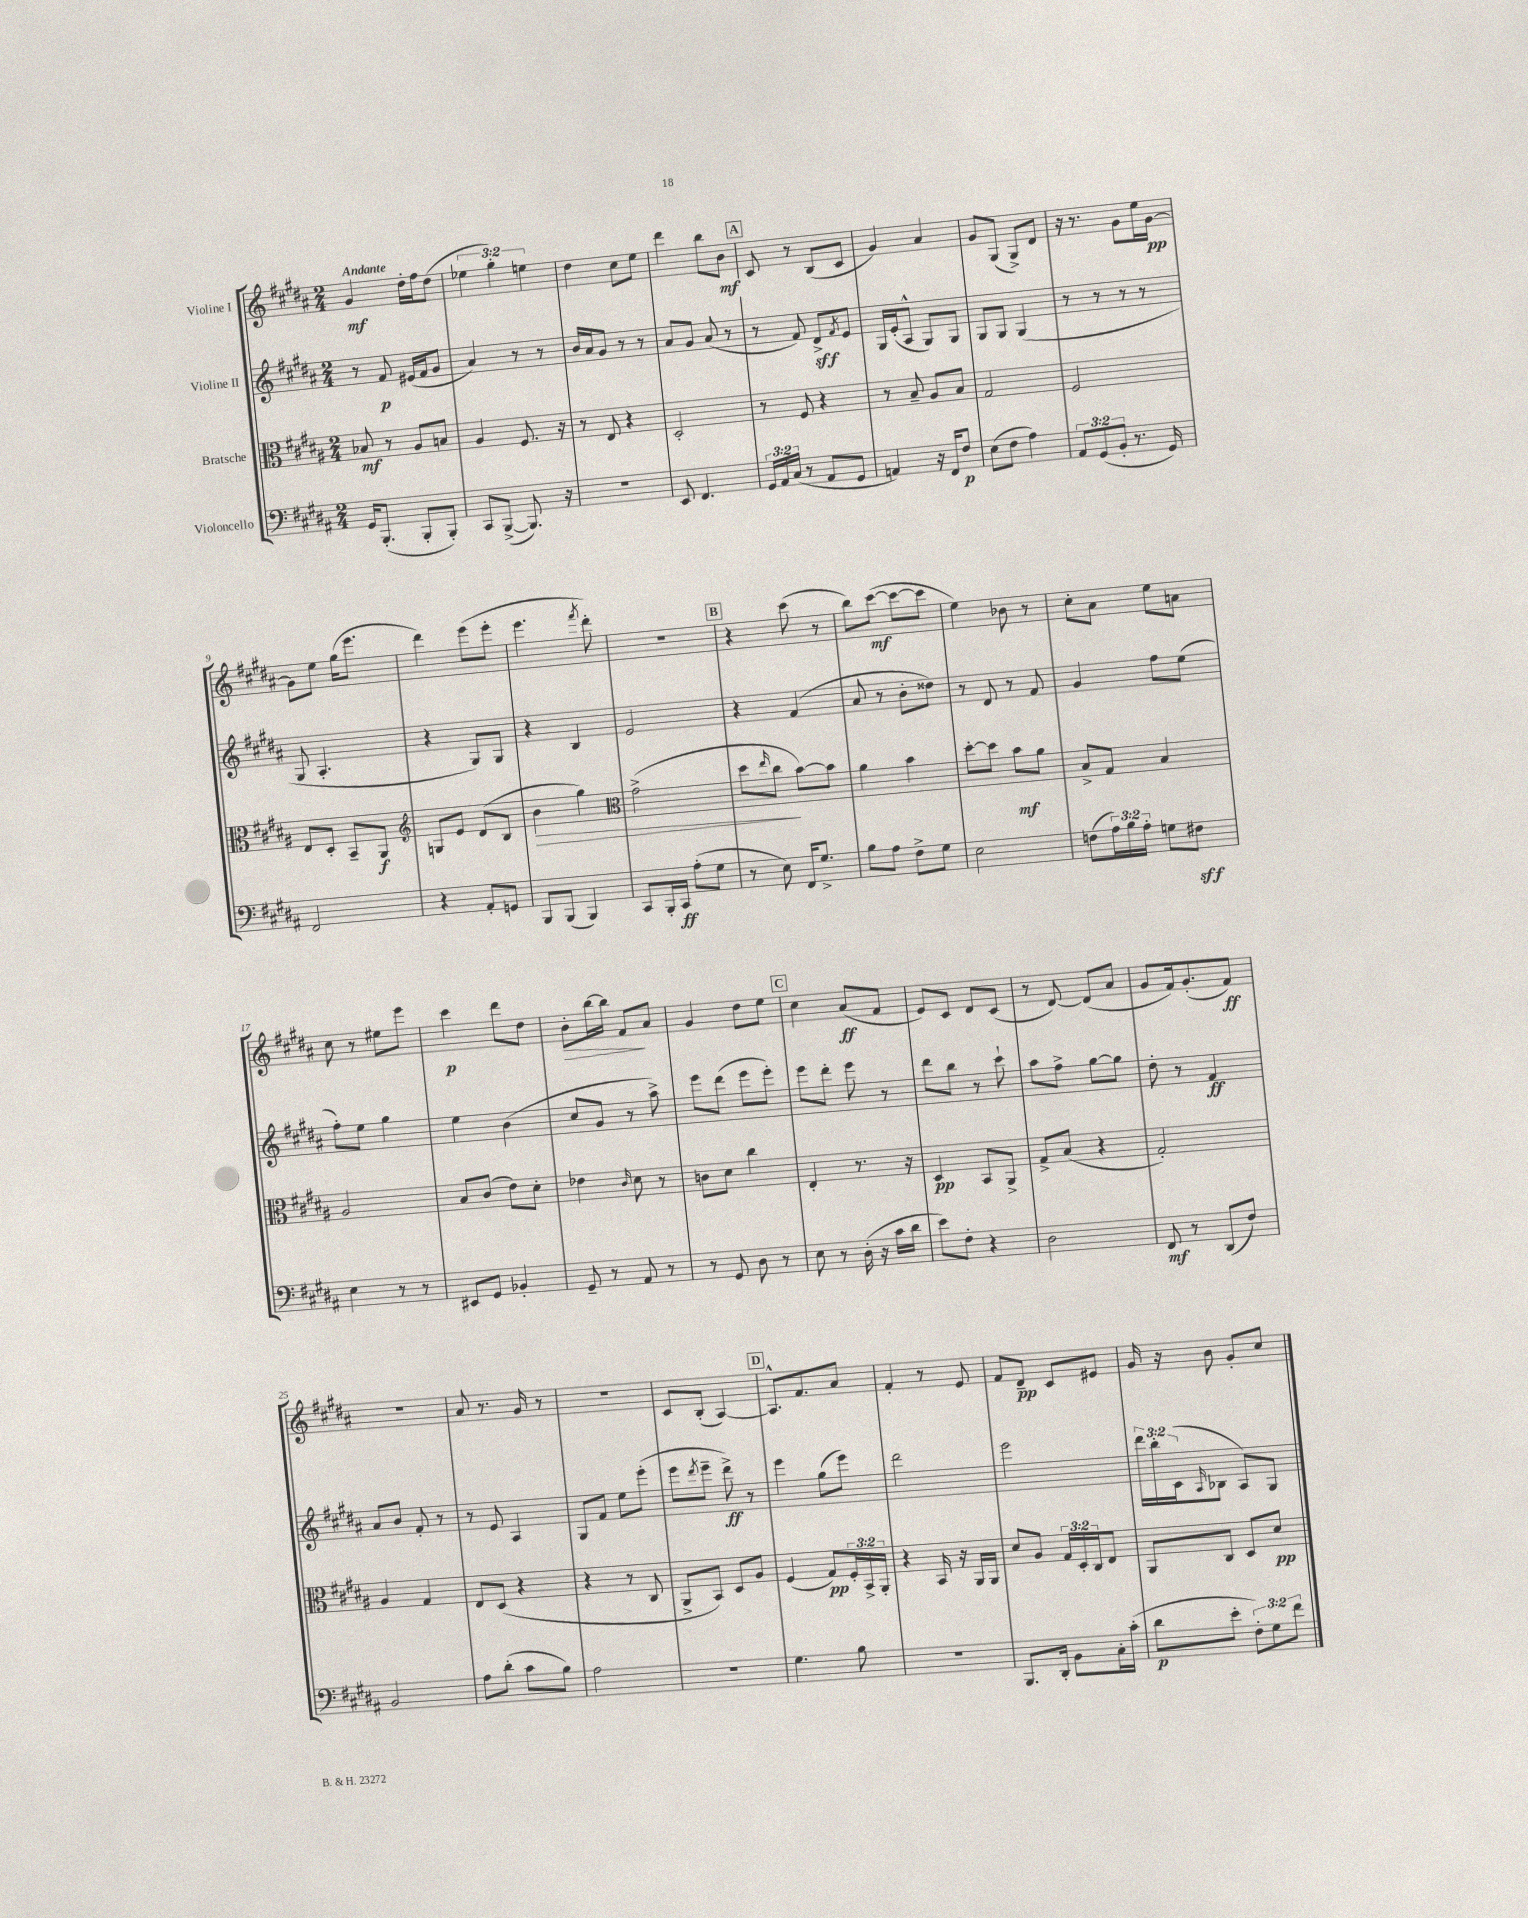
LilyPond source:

<<
\new StaffGroup <<
\new Staff = "s0" \with { instrumentName = "Violine I" } {
    \clef treble \key b \major \numericTimeSignature \time 2/4 \override Staff.TupletNumber.text = #tuplet-number::calc-fraction-text \tempo "Andante"
    gis'4\mf dis''16-. fis''16 dis''8( |
    \tuplet 3/2 { ees''4 gis''4-.) e''4 } |
    dis''4 cis''8 e''8 |
    dis'''4 b''8 b'8\mf |
    \mark \markup { \box "A" } cis'8 r8 b8( cis'8 |
    gis'4) ais'4 |
    gis'8 gis8( gis8->) dis'8 |
    r16 r8. gis'8 e''16 gis'16~\pp |
    gis'8 e''8 gis''16( e'''8. |
    dis'''4) e'''8( e'''8-. |
    e'''4. \acciaccatura { fis'''8 } dis'''8-.) |
    r2 |
    \mark \markup { \box "B" } r4 cis'''8( r8 |
    b''8) cis'''8~\mf( cis'''8~ cis'''8 |
    e''4) bes'8 r8 |
    cis''8-. ais'8 e''8 a'8 |
    cis''8 r8 eis''8 e'''8 |
    cis'''4\p dis'''8 dis''8 |
    b'8-.\> b''16~ b''16 fis'8\! ais'8 |
    gis'4 dis''8 e''8 |
    \mark \markup { \box "C" } cis''4 ais'8\ff( fis'8 |
    e'8) cis'8 dis'8 cis'8( |
    r8 dis'8~) dis'8( ais'8 |
    gis'8 fis'16) gis'8.-.( fis'8\ff) |
    r2 |
    ais'8 r8. gis'16 r8 |
    R2 |
    cis'8 b8-.( ais4~) |
    \mark \markup { \box "D" } ais8.-^ fis'8. ais'8 |
    fis'4-. r8 e'8 |
    fis'8 dis'8--\pp cis'8 eis'8 |
    gis'16 r16 b'8 gis'8-. cis''8 \bar "|." |
}
\new Staff = "s1" \with { instrumentName = "Violine II" } {
    \clef treble \key b \major \numericTimeSignature \time 2/4 \override Staff.TupletNumber.text = #tuplet-number::calc-fraction-text
    r8 fis'8\p eis'16( fis'16 gis'8 |
    ais'4) r8 r8 |
    b'16 ais'16 gis'8 r8 r8 |
    ais'8 gis'8 ais'8( r8 |
    \mark \markup { \box "A" } r8 fis'8) dis'8->\sff \acciaccatura { fis'8 } e'8 |
    gis16 e'16-.( ais8-^ gis8) gis8 |
    gis8 gis8 gis4( |
    r8 r8 r8 r8 |
    gis8 ais4.-. |
    r4 gis8) gis8 |
    r4 b4 |
    e'2 |
    \mark \markup { \box "B" } r4 fis'4( |
    ais'8 r8 b'8-. disis''8) |
    r8 dis'8 r8 fis'8 |
    gis'4 fis''8 e''8( |
    fis''8-.) e''8 gis''4 |
    e''4 b'4( |
    cis''8 gis'8 r8 ais''8->) |
    e'''8 dis'''8( e'''8 e'''8-.) |
    \mark \markup { \box "C" } e'''8 dis'''8-. e'''8 r8 |
    dis'''8 b''8 r8 cis'''8-! |
    ais''8 fis''8-> gis''8~ gis''8 |
    dis''8-. r8 fis'4\ff |
    ais'8 b'8 fis'8-. r8 |
    r8 e'8 ais4 |
    gis8 fis'8 e''8 e'''8-.( |
    e'''8 \acciaccatura { dis'''8 } e'''8-- dis'''8->\ff) r8 |
    \mark \markup { \box "D" } e'''4 gis''8( e'''8) |
    dis'''2 |
    e'''2 |
    \tuplet 3/2 { dis'''16 b''16-. cis'16( } \grace { ais16 } bes8 ais8) gis8 \bar "|." |
}
\new Staff = "s2" \with { instrumentName = "Bratsche" } {
    \clef alto \key b \major \numericTimeSignature \time 2/4 \override Staff.TupletNumber.text = #tuplet-number::calc-fraction-text
    bes8\mf r8 ais8 b8 |
    ais4 fis8. r16 |
    r8 e8 r4 |
    dis2-. |
    \mark \markup { \box "A" } r8 fis8 r4 |
    r8 b8-- ais8 b8 |
    gis2 |
    fis2 |
    e8 dis8-. b,8-- ais,8\f |
    \clef treble g8 e'8 dis'8( b8 |
    b'4\> gis''4) |
    \clef alto gis'2->( |
    \mark \markup { \box "B" } dis''8 \grace { e''16 } cis''8\! b'8~) b'8 |
    ais'4 b'4 |
    dis''8~-. dis''8 b'8\mf ais'8 |
    b8-> gis8 b4 |
    ais2 |
    b8 cis'8( e'8) dis'8-. |
    ees'4 \grace { cis'16 } dis'8 r8 |
    c'8 dis'8 cis''4 |
    \mark \markup { \box "C" } e4-. r8. r16 |
    dis4\pp b,8 ais,8-> |
    gis8-> b8( r4 |
    gis2-.) |
    ais4 gis4 |
    e8 dis8( r4 |
    r4 r8 cis8 |
    ais,8-> b,8) dis8 ais8 |
    \mark \markup { \box "D" } fis4( gis8\pp) \tuplet 3/2 { fis16-. b,16-> ais,16-. } |
    r4 b,16 r16 ais,16 ais,16 |
    dis'8 ais8 \tuplet 3/2 { gis16 dis16-. cis16 } e8 |
    ais,8 cis8 dis8 dis'8\pp \bar "|." |
}
\new Staff = "s3" \with { instrumentName = "Violoncello" } {
    \clef bass \key b \major \numericTimeSignature \time 2/4 \override Staff.TupletNumber.text = #tuplet-number::calc-fraction-text
    gis,16 b,,8.-.( b,,8-. b,,8-.) |
    cis,8 b,,8~->( b,,8.) r16 |
    r2 |
    e,8 fis,4. |
    \mark \markup { \box "A" } \tuplet 3/2 { gis,16 ais,16 cis16( } r8 ais,8 gis,8 |
    a,4) r16 fis,16 fis8\p |
    e8( fis8 ais4) |
    \tuplet 3/2 { ais,8 gis,8( b,8-. } r8. gis,16) |
    fis,2 |
    r4 ais,8-. g,8 |
    b,,8 b,,8( b,,4) |
    cis,8 b,,16-. cis,16\ff ais8-.( gis8 |
    \mark \markup { \box "B" } r8 e8) fis,16 gis8.-> |
    b8 ais8 fis8-> gis8 |
    e2 |
    f8( \tuplet 3/2 { ais16) b16 ais16-. } g8 fis8\sff |
    e4 r8 r8 |
    eis,8 gis,8 bes,4-. |
    gis,8-- r8 ais,8 r8 |
    r8 gis,8 dis8 r8 |
    \mark \markup { \box "C" } e8 r8 dis16-.( r16 cis'16 dis'16 |
    e'8) fis8-. r4 |
    dis2 |
    fis,8\mf r8 dis,8( fis8) |
    b,2 |
    ais8 dis'8-.( cis'8 b8) |
    ais2 |
    R2 |
    \mark \markup { \box "D" } gis4. b8 |
    R2 |
    b,,8. dis,16-. b,8 cis16-. cis'16-.( |
    dis'8\p e'8-. \tuplet 3/2 { fis8-.) gis8 fis'8 } \bar "|." |
}
>>
>>
